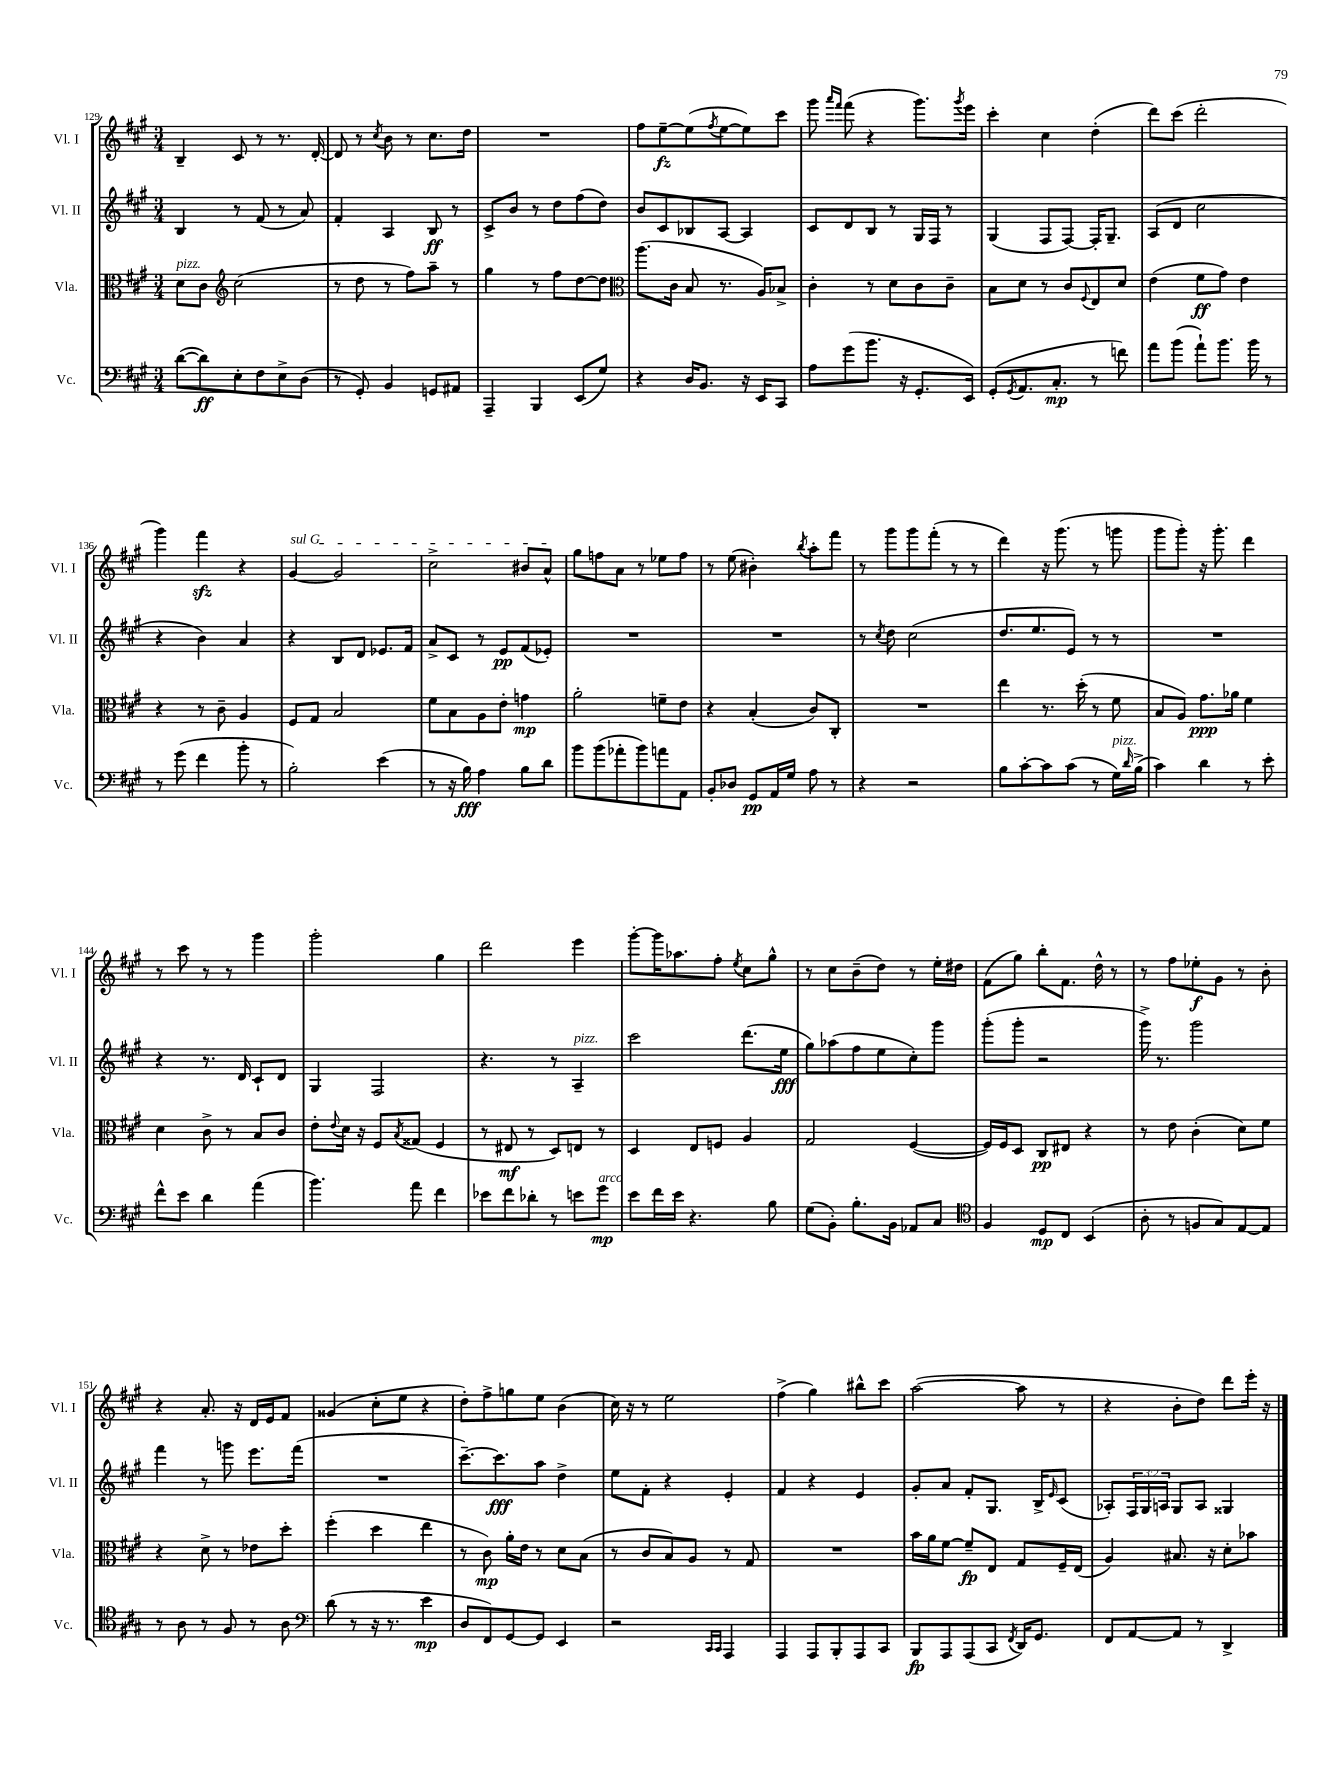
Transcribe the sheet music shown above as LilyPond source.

<<
\new StaffGroup <<
\new Staff = "s0" \with { instrumentName = "Vl. I" shortInstrumentName = "Vl. I" } {
    \clef treble \key a \major \numericTimeSignature \time 3/4
    b4-- cis'8 r8 r8. d'16~-. |
    d'8 r8 \acciaccatura { cis''8 } b'8 r8 cis''8. d''16 |
    R2. |
    fis''8 e''8~--\fz e''8( \acciaccatura { fis''8 } e''8~ e''8) cis'''8 |
    gis'''8 \grace { a'''16 fis'''16 } fis'''8( r4 gis'''8.) \acciaccatura { gis'''8 } e'''16 |
    cis'''4-. cis''4 d''4-.( |
    d'''8) cis'''8( d'''2-. |
    gis'''4) fis'''4\sfz r4 |
    \once \override TextSpanner.bound-details.left.text = \markup { \italic "sul G" } gis'4~\startTextSpan gis'2 |
    cis''2-> bis'8 a'8-^\stopTextSpan |
    gis''8 f''8 a'8 r8 ees''8 f''8 |
    r8 e''8( bis'4-.) \acciaccatura { b''8 } a''8-. fis'''8 |
    r8 gis'''8 gis'''8 fis'''8-.( r8 r8 |
    d'''4) r16 gis'''8.( r8 g'''8 |
    gis'''8 gis'''8-.) r16 gis'''8.-. d'''4 |
    r8 cis'''8 r8 r8 gis'''4 |
    gis'''2-. gis''4 |
    d'''2 e'''4 |
    gis'''8~-. gis'''16 aes''8. fis''8-. \acciaccatura { e''8 } cis''8 gis''8-^ |
    r8 cis''8 b'8--( d''8) r8 e''16-. dis''16 |
    fis'8( gis''8) b''8-. fis'8. d''16-^ r8 |
    r8 fis''8 ees''8-.\f gis'8 r8 b'8-. |
    r4 a'8.-. r16 d'16 e'16 fis'8 |
    gisis'4( cis''8-. e''8 r4 |
    d''8-.) fis''8-> g''8 e''8 b'4( |
    cis''16) r16 r8 e''2 |
    fis''4->( gis''4) bis''8-^ cis'''8 |
    a''2~( a''8 r8 |
    r4 b'8-. d''8) d'''8 e'''16-. r16 \bar "|." |
}
\new Staff = "s1" \with { instrumentName = "Vl. II" shortInstrumentName = "Vl. II" } {
    \clef treble \key a \major \numericTimeSignature \time 3/4 \override Staff.TupletNumber.text = #tuplet-number::calc-fraction-text
    b4 r8 fis'8( r8 a'8) |
    fis'4-. a4 b8\ff r8 |
    cis'8-> b'8 r8 d''8 fis''8( d''8) |
    b'8 cis'8 bes8 a8~ a4 |
    cis'8 d'8 b8 r8 gis16 fis16 r8 |
    gis4( fis8 fis8~) fis16-. gis8.-- |
    a8( d'8 cis''2 |
    r4 b'4) a'4 |
    r4 b8 d'8 ees'8. fis'16 |
    a'8-> cis'8 r8 e'8\pp fis'8( ees'8-.) |
    R2. |
    R2. |
    r8 \acciaccatura { cis''8 } d''8 cis''2( |
    d''8. e''8. e'8) r8 r8 |
    R2. |
    r4 r8. d'16 cis'8-! d'8 |
    gis4 fis2 |
    r4. r8 a4--^\markup { \italic "pizz." } |
    cis'''2 d'''8.( e''16\fff |
    gis''8) aes''8( fis''8 e''8 cis''8-.) gis'''8 |
    gis'''8-.( gis'''8-. r2 |
    gis'''16->) r8. gis'''2 |
    fis'''4 r8 g'''8 e'''8. fis'''16( |
    R2. |
    cis'''8.~--) cis'''8.\fff a''8 d''4-> |
    e''8 fis'8-. r4 e'4-. |
    fis'4 r4 e'4 |
    gis'8-. a'8 fis'8-. gis8. b16-> \grace { e'16 } cis'8( |
    aes8-.) \tuplet 3/2 { fis16 gis16 a16 } gis8 a8 gisis4 \bar "|." |
}
\new Staff = "s2" \with { instrumentName = "Vla." shortInstrumentName = "Vla." } {
    \clef alto \key a \major \numericTimeSignature \time 3/4
    d'8^\markup { \italic "pizz." } cis'8 \clef treble cis''2( |
    r8 d''8 r8 fis''8) a''8-- r8 |
    gis''4 r8 fis''8 d''8~ d''8 |
    \clef alto a''8.( cis'16 b8 r8. a16) bes8-> |
    cis'4-. r8 d'8 cis'8 cis'8-- |
    b8 d'8 r8 cis'8 \appoggiatura { fis8 } e8 d'8 |
    e'4( fis'8\ff gis'8) e'4 |
    r4 r8 cis'8-- a4 |
    fis8 gis8 b2 |
    fis'8 b8 a8 e'8-. g'4\mp |
    a'2-. f'8-- e'8 |
    r4 b4-.( cis'8) cis8-. |
    R2. |
    e''4 r8. d''16-.( r8 fis'8 |
    b8 a8) gis'8.\ppp aes'16 fis'4 |
    d'4 cis'8-> r8 b8 cis'8 |
    e'8-. \appoggiatura { e'8 } d'16 r16 fis8 \acciaccatura { b8 } gisis8( fis4 |
    r8 eis8\mf r8 d8) e8 r8 |
    d4 e8 f8 a4 |
    gis2 fis4~( |
    fis16) fis16 d8 cis8\pp eis8 r4 |
    r8 e'8 cis'4-.( d'8) fis'8 |
    r4 d'8-> r8 ees'8 d''8-. |
    fis''4-.( d''4 e''4 |
    r8 cis'8\mp) a'16-. e'16 r8 d'8 b8( |
    r8 cis'8 b8) a8 r8 gis8 |
    R2. |
    b'16 a'16 fis'8~ fis'8--\fp e8 gis8 fis16-- e16( |
    a4) bis8. r16 d'8-. bes'8 \bar "|." |
}
\new Staff = "s3" \with { instrumentName = "Vc." shortInstrumentName = "Vc." } {
    \clef bass \key a \major \numericTimeSignature \time 3/4
    d'8~( d'8\ff) e8-. fis8 e8-> d8( |
    r8 gis,8-.) b,4 g,8 ais,8 |
    a,,4-- b,,4 e,8( gis8) |
    r4 d16 b,8. r16 e,16 cis,8 |
    a8 gis'8( b'8. r16 gis,8.-. e,16) |
    gis,8-.( \acciaccatura { gis,8 } a,8. cis8.-.\mp r8 f'8) |
    a'8 b'8( a'8-!) b'8. b'16 r8 |
    r8 gis'8( fis'4 b'8-. r8 |
    b2-.) e'4( |
    r8 r16 b16\fff) a4 b8 d'8 |
    b'8 b'8( aes'8-. b'8) a'8 a,8 |
    b,8-. des8 gis,8\pp a,16 gis16 a8 r8 |
    r4 r2 |
    b8 cis'8~-. cis'8 cis'8( r8 gis16^\markup { \italic "pizz." }) \grace { d'16 } b16->( |
    cis'4) d'4 r8 e'8-. |
    fis'8-^ e'8 d'4 a'4( |
    b'4.) a'8 fis'4 |
    ees'8 fis'8 des'8-. r8 e'8 gis'8\mp^\markup { \italic "arco" } |
    e'8 fis'16 e'16 r4. b8 |
    gis8( b,8-.) b8.-. b,16 aes,8 cis8 |
    \clef tenor fis4 d8\mp cis8 b,4( |
    a8-. r8 f8 gis8) e8~ e8 |
    r8 a8 r8 fis8 r8 a8 |
    \clef bass d'8( r8 r16 r8. e'4\mp |
    d8 fis,8) gis,8~ gis,8 e,4 |
    r2 \grace { cis,16 cis,16 } a,,4 |
    a,,4 a,,8 b,,8-. a,,8 cis,8 |
    b,,8\fp a,,8 a,,8( cis,8 \acciaccatura { fis,8 } d,16) gis,8. |
    fis,8 a,8~ a,8 r8 d,4-> \bar "|." |
}
>>
>>
\layout { \context { \Score currentBarNumber = #129 } }
